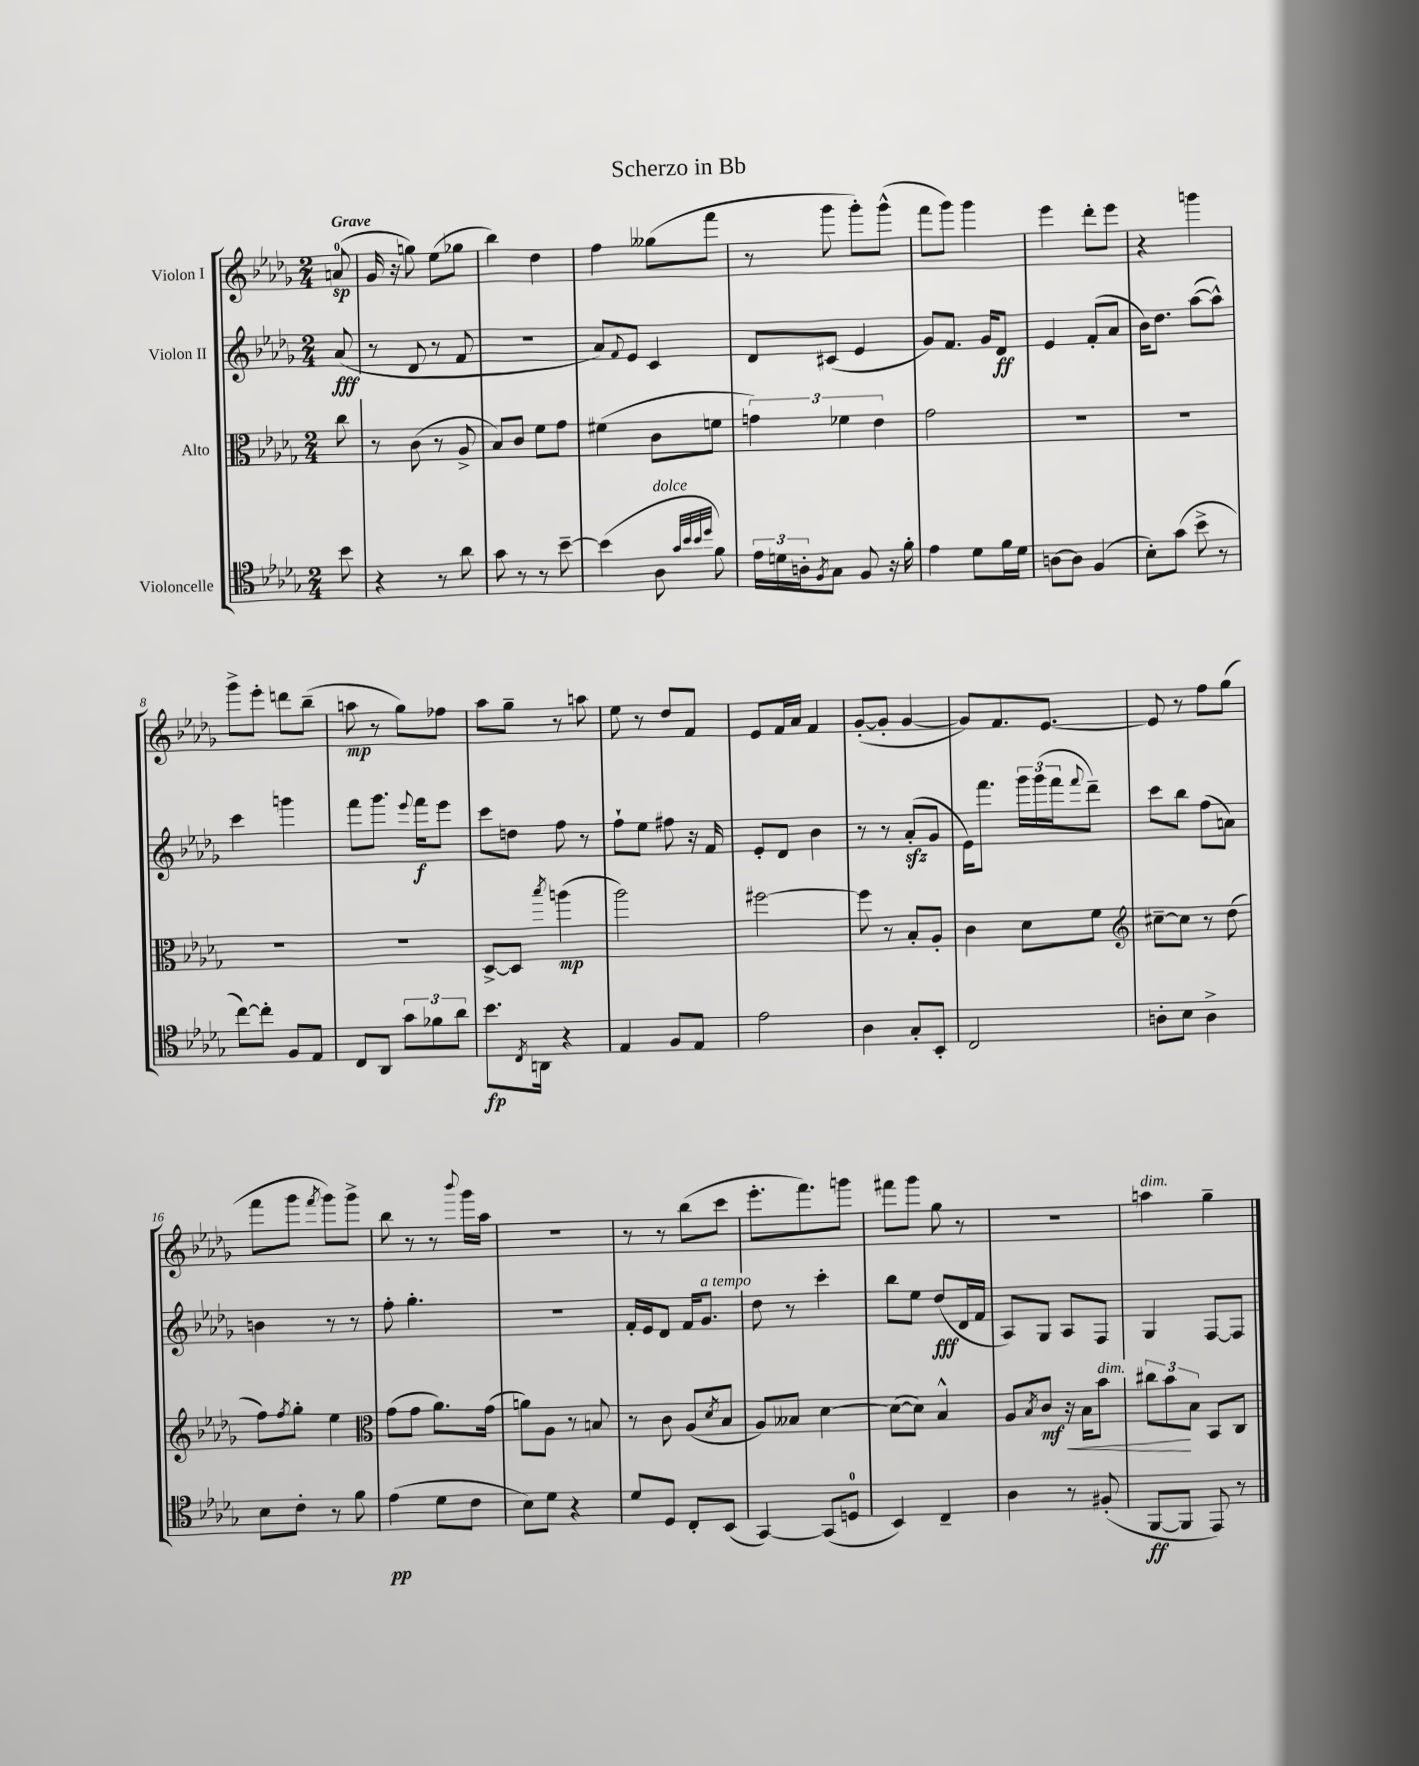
\header { title = "Scherzo in Bb" }
<<
\new StaffGroup <<
\new Staff = "s0" \with { instrumentName = "Violon I" } {
    \clef treble \key des \major \numericTimeSignature \time 2/4 \partial 8 \tempo "Grave"
    a'8-0\sp( |
    ges'16 r16 g''8) ees''8( ges''8 |
    bes''4) des''4 |
    f''4 geses''8( f'''8 |
    r8 ges'''8 ges'''8-.) ges'''8-^( |
    f'''8 ges'''8) ges'''4 |
    ees'''4 des'''8-. ees'''8 |
    r4 g'''4 |
    ges'''8-> ees'''8-. d'''8 bes''8--( |
    a''8\mp r8 ges''8) fes''8 |
    aes''8 ges''8-- r8 a''8 |
    ees''8 r8 des''8 f'8 |
    ees'8 f'16 aes'16 f'4 |
    ges'8~-.( ges'8-. ges'4~ |
    ges'8) f'8. ees'8.~ |
    ees'8 r8 f''8 ges''8( |
    f'''8 ges'''8 \acciaccatura { f'''8 } ges'''8) ges'''8-> |
    bes''8 r8 r8 \appoggiatura { bes'''8 } ges'''16 aes''16 |
    R2 |
    r8 r8 bes''8( c'''8 |
    ees'''8.-. f'''8.) g'''8 |
    fis'''8 ges'''8 ges''8 r8 |
    r2 |
    a''4^\markup { \italic "dim." } ges''4-- \bar "|." |
}
\new Staff = "s1" \with { instrumentName = "Violon II" } {
    \clef treble \key des \major \numericTimeSignature \time 2/4 \partial 8
    aes'8\fff( |
    r8 des'8 r8 f'8 |
    r2 |
    aes'8) \appoggiatura { f'8 } ees'8 c'4 |
    des'8 cis'8( ees'4 |
    ges'8) f'8. ges'16 des'8\ff |
    ees'4 f'8-.( aes'8 |
    bes'16) des''8. aes''8~( aes''8-^) |
    c'''4 g'''4 |
    f'''8 ges'''8. \appoggiatura { ees'''8 } f'''16\f ees'''8 |
    c'''8 d''8 f''8 r8 |
    f''8-! ees''8 fis''8 r16 f'16 |
    ees'8-. des'8 bes'4 |
    r8 r8 aes'8-.\sfz( ges'8 |
    ees'16) f'''8. \tuplet 3/2 { ges'''16 ges'''16( f'''16 } \appoggiatura { f'''8 } des'''8--) |
    c'''8 bes''8 f''8( a'8) |
    b'4 r8 r8 |
    f''8-. ges''4.-. |
    R2 |
    f'16-. ees'16 des'8 f'16 ges'8.^\markup { \italic "a tempo" } |
    des''8 r8 c'''4-. |
    bes''8 ees''8 des''8\fff( des'16 f'16 |
    aes8) ges8 aes8 f8 |
    ges4 f8~ f8 \bar "|." |
}
\new Staff = "s2" \with { instrumentName = "Alto" } {
    \clef alto \key des \major \numericTimeSignature \time 2/4 \partial 8
    c''8 |
    r8 c'8( r8 aes8-> |
    bes8) c'8 f'8 ges'8 |
    fis'4( c'8 f'8 |
    \tuplet 3/2 { g'4) fes'4 ees'4 } |
    ges'2 |
    R2 |
    R2 |
    R2 |
    R2 |
    des8~-> des8 \acciaccatura { bes''8 } a''4\mp( |
    aes''2) |
    fis''2~ |
    fis''8 r8 bes8-. aes8-. |
    c'4 des'8 f'8 |
    \clef treble cis''8~-- cis''8 r8 des''8( |
    f''8) \acciaccatura { f''8 } ges''8-. ees''4 |
    \clef alto ges'8( ges'8 aes'8.) ges'16( |
    a'8) aes8 r8 b8 |
    r8 c'8 aes8( \acciaccatura { des'8 } bes8 |
    aes8) beses8 des'4~ |
    des'8~( des'8) bes4-^ |
    aes8 \acciaccatura { bes8 } c'8\mf\< r16 bes16 bes'8^\markup { \italic "dim." } |
    \tuplet 3/2 { cis''8 bes'8\! bes8 } bes,8 c8 \bar "|." |
}
\new Staff = "s3" \with { instrumentName = "Violoncelle" } {
    \clef tenor \key des \major \numericTimeSignature \time 2/4 \partial 8
    bes'8 |
    r4 r8 aes'8 |
    ges'8 r8 r8 bes'8~-- |
    bes'4( aes8^\markup { \italic "dolce" } \grace { ges'32 bes'32 bes'32 des''32 } f'8) |
    \tuplet 3/2 { ees'16 d'16 a16-. } \acciaccatura { f8 } ges8 f8 r16 f'16-. |
    ees'4 des'8 f'16 des'16 |
    a8~ a8 f4( |
    bes8-.) ges'8( bes'8-> r8 |
    c''8~) c''8-. f8 ees8 |
    c8 aes,8 \tuplet 3/2 { ges'8 fes'8 aes'8 } |
    bes'8.\fp \acciaccatura { c8 } a,16 r4 |
    ees4 f8 ees8 |
    ees'2 |
    aes4 ges8-. bes,8-. |
    c2 |
    a8-. bes8 a4-> |
    bes8 c'8-. r8 f'8 |
    ees'4\pp( des'8 c'8 |
    bes8) des'8 r4 |
    des'8 des8 c8-. bes,8( |
    ges,4~) ges,8( d8-0 |
    bes,4) c4-- |
    aes4 r8 fis8-.( |
    f,8~\ff f,8 ees,8) r8 \bar "|." |
}
>>
>>
